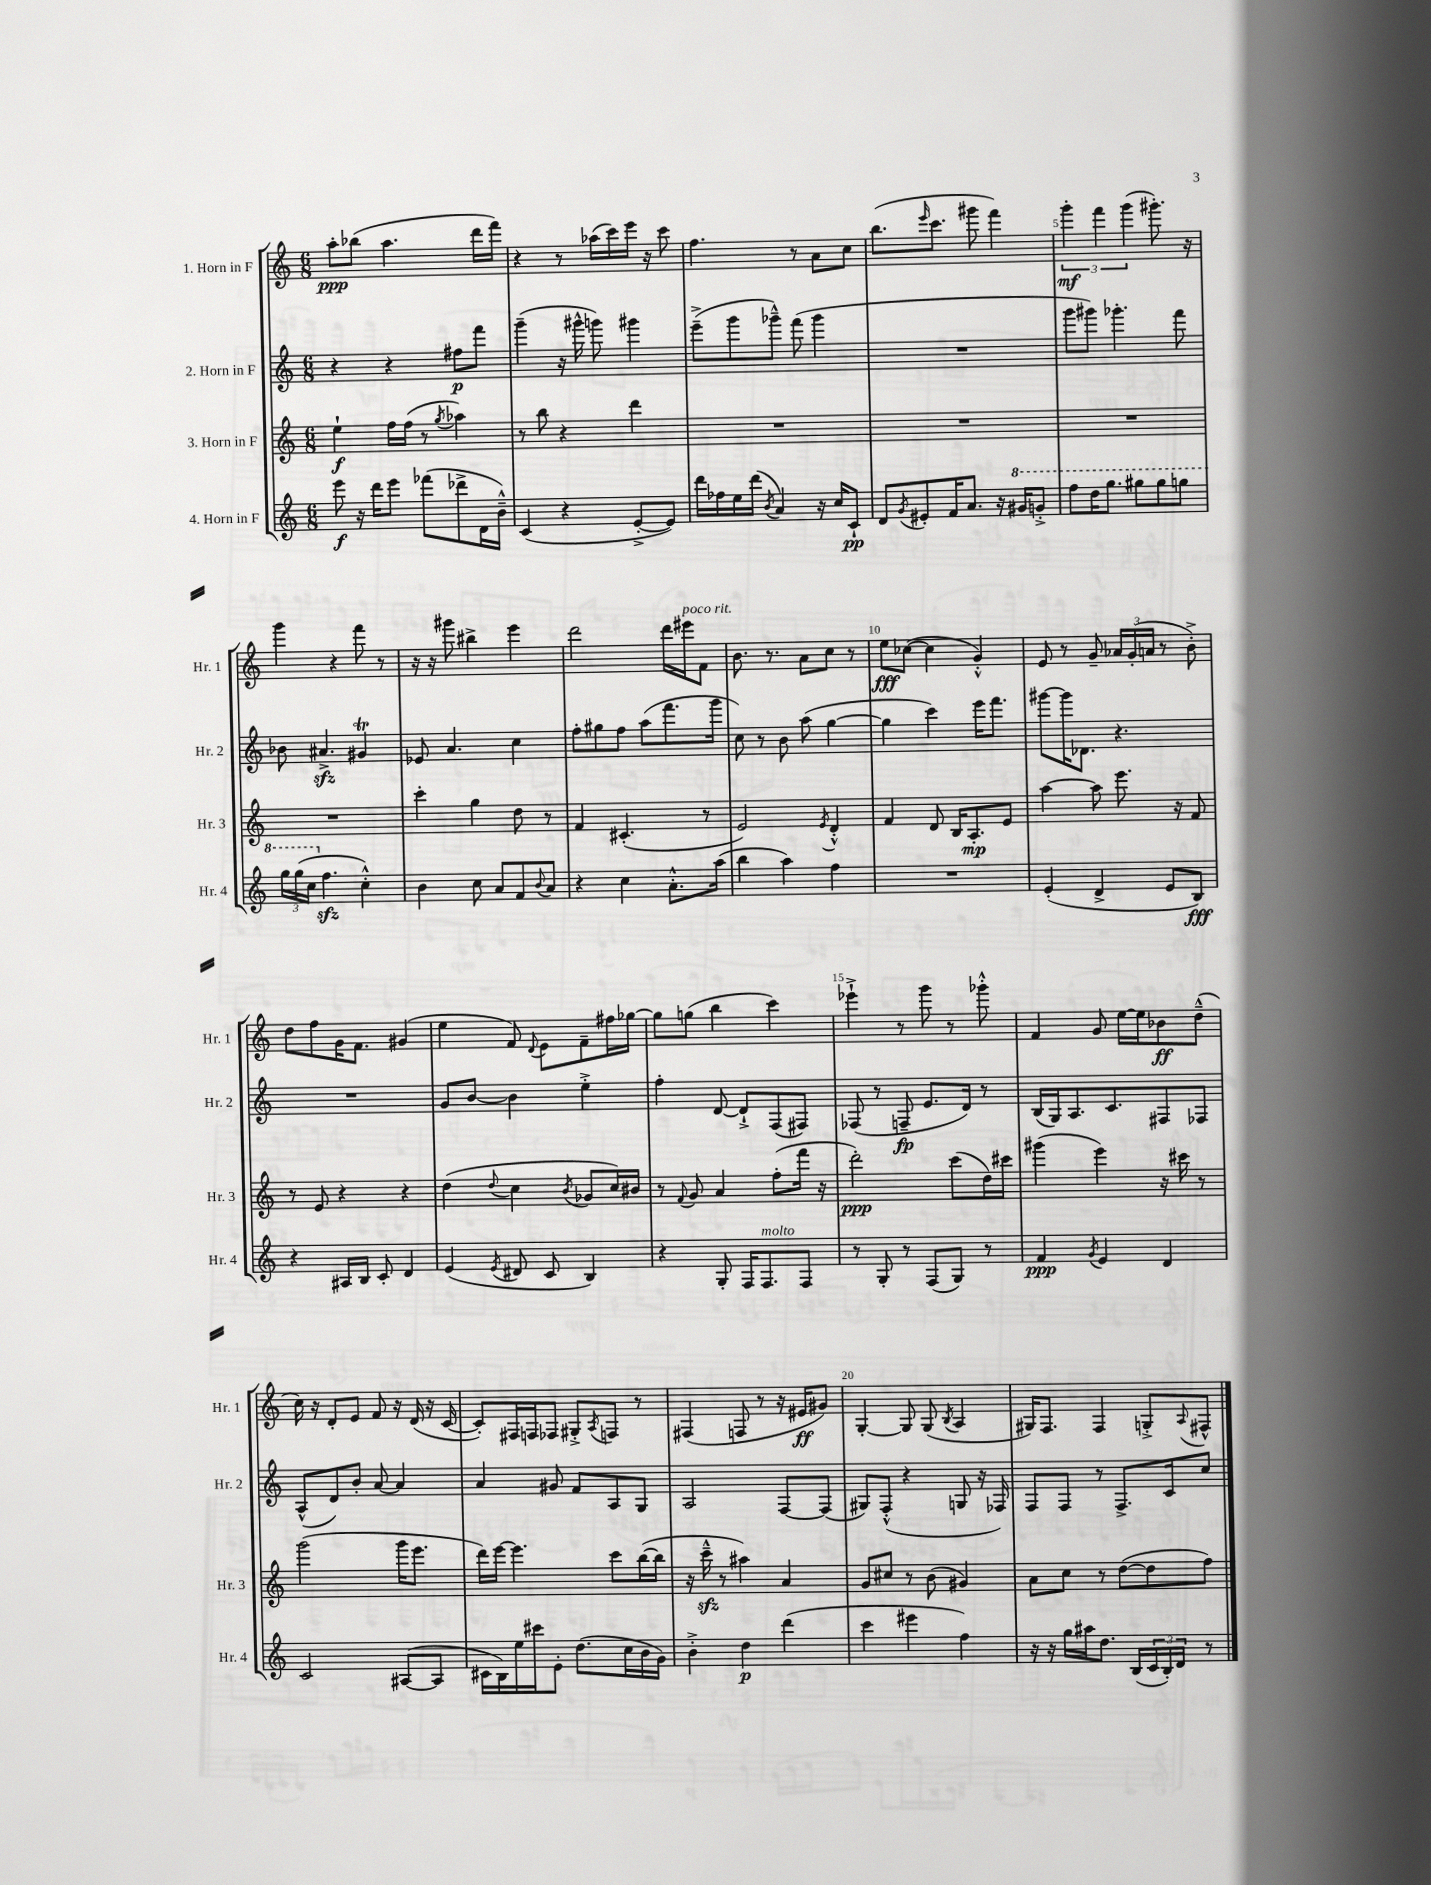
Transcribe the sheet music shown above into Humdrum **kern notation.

**kern	**kern	**kern	**kern
*staff4	*staff3	*staff2	*staff1
*clefG2	*clefG2	*clefG2	*clefG2
*k[]	*k[]	*k[]	*k[]
*M6/8	*M6/8	*M6/8	*M6/8
8eee	4ee`	4r	8aa'
16r	.	.	(8bb-
16ddd	.	.	.
8eee	16ff	4r	4.aa
.	(16ff	.	.
(8fff-	8r	.	.
.	8qgg	.	.
8ddd-^	4aa-)	8ff#	.
16d	.	8fff	16ddd
16b~^^)	.	.	16fff)
=	=	=	=
(4c	8r	(4ggg~	4r
.	8bb	.	.
4r	4r	16r	8r
.	.	16ggg#^^	.
.	.	8ggg)	(16aa-
.	.	.	16ccc)
[8e'^	4ddd	4ggg#	16eee
.	.	.	16r
8e])	.	.	8ccc
=	=	=	=
16ddd	2.r	(8eee~^	4.ff
16ff-	.	.	.
16ee	.	8ggg	.
(16ddd	.	.	.
8qb	.	.	.
4a)	.	8ggg-~^^)	.
.	.	(8fff	8r
16r	.	4ggg-	8a
16cc	.	.	.
8c`	.	.	8cc
=	=	=	=
8d	2.r	2.r	(8.bb
8qg	.	.	.
8e#'	.	.	.
.	.	.	16qqeee
.	.	.	8.ccc
16f	.	.	.
8.a	.	.	.
.	.	.	8ggg#
16r	.	.	4fff)
16gg#	.	.	.
8gg'^	.	.	.
=	=	=	=
8fff	2.r	8ggg	6ggg'
16ddd	.	8ggg#)	.
.	.	.	6fff
8.ggg	.	.	.
.	.	4.ggg-'	.
.	.	.	(6ggg
8ggg#	.	.	.
8ggg#	.	.	8.ggg#')
8ggg	.	8fff	.
.	.	.	16r
=	=	=	=
24ggg	2.r	8b-	4ggg
(24ggg	.	.	.
24ccc	.	.	.
4.ff	.	4.a#^	.
.	.	.	4r
4cc'^^)	.	4g#	8fff
.	.	.	8r
=	=	=	=
4b	4ccc'	8e-	16r
.	.	.	16r
.	.	4.a	8ggg#
8cc	4gg	.	4bb#^
8a	.	.	.
8f	8dd	4cc	4eee
8qqb	.	.	.
8a	8r	.	.
=	=	=	=
4r	4f	8ff'	2ddd
.	.	8gg#	.
4cc	(4.c#'	8ff	.
.	.	(8aa	.
8.a'^^	.	8.fff	16ddd
.	.	.	16eee#
.	8r	.	8f
(16aa	.	16ggg	.
=	=	=	=
4bb	2e)	8cc)	8.b
.	.	8r	.
.	.	.	8.r
4aa)	.	8b	.
.	.	(8aa	8a
.	8qe	.	.
4ff	4d'^^	[4gg	8cc
.	.	.	8r
=	=	=	=
2.r	4f	4gg]	8ee
.	.	.	([8cc-
.	8d	4ccc)	4cc-]
.	16B	.	.
.	8.A'	.	.
.	.	16eee	4g'^^)
.	.	8.fff	.
.	8e	.	.
=	=	=	=
(4e'	[4aa	[8ggg#	8e
.	.	16ggg#]	8r
.	.	8.d-	.
4d^	8aa]	.	8g~
.	8.eee	4.r	24a-
.	.	.	(24g'
.	.	.	24a
8e	.	.	8r
.	16r	.	.
8B)	8f	.	8b'^)
=	=	=	=
4r	8r	2.r	8dd
.	8e	.	8ff
16A#	4r	.	16g
16B	.	.	8.f
8c'	.	.	.
4d	4r	.	(4g#
=	=	=	=
(4e	(4dd	8g	4ee
.	.	[8b	.
8qe	8qqdd	.	.
8d#	4cc	4b]	8f)
.	.	.	8qqd
8c	.	.	8e
.	8qb	.	.
4B)	8g-	4ee'^	8f~
.	16cc)	.	16ff#
.	16b#	.	[16gg-
=	=	=	=
4r	8r	4ff'	8gg-]
.	8qqf	.	.
.	8g	.	(8gg
8G'	4a	[8d	4bb
16F	.	8d`^]	.
8.F	.	.	.
.	(8ff'	(8F	4ccc)
8F	16fff	8F#)	.
.	16r	.	.
=	=	=	=
8r	2ddd')	(8F-	4eee-`^
8G'	.	8r	.
8r	.	8F~	8r
(8F	.	8.e	8ggg
8G)	(8ccc	.	8r
.	.	16d)	.
8r	16dd)	8r	8ggg-'^^
.	16ccc#	.	.
=	=	=	=
4f	(4ggg#	(16B	4f
.	.	16G)	.
.	.	8.A	.
8qg	.	.	.
4e	4eee)	.	8g
.	.	8.c	.
.	.	.	[16ee
.	.	.	16ee]
4d	16r	8F#	8b-
.	16ccc#	.	.
.	8r	8F-	(8dd~^^
=	=	=	=
2c	(2ggg	(8A^^	16cc)
.	.	.	16r
.	.	8d)	8d'
.	.	8b'	8e
.	.	[8a	8f
([8A#	16ggg	4a]	16r
.	8.eee	.	(16d
8A#]	.	.	16r
.	.	.	[16c
=	=	=	=
16c#	16ddd)	4a	8c'])
16B)	[16eee	.	.
16ee	4.eee]	.	16F#
16ccc#	.	.	16F
8e'	.	8g#	8F-
(8.dd	.	8f	8G#'^
.	.	.	8qA
.	8ccc	8A	8F
16cc	.	.	.
16b	([16bb	8G	8r
16g)	16bb]	.	.
=	=	=	=
4b'^	16r	2A	(4F#
.	16ccc~^^	.	.
.	8r	.	.
4dd	4aa#)	.	8F
.	.	.	8r
(4ddd	4a	[8F	16r
.	.	.	16e#
.	.	(8F]	8g#)
=	=	=	=
4ccc	8g	8G#)	[4G'
.	8cc#	(8F'^^	.
4eee#	8r	4r	8G]
.	(8b	.	(8G
.	.	.	8qB
4ff)	4g#)	8G	4A
.	.	16r	.
.	.	16F-)	.
=	=	=	=
16r	8a	8F	16G#)
16r	.	.	8.F
16gg	8cc	8F	.
16aa#	.	.	.
8.dd	8r	8r	4F
.	([8dd	8.F^	.
(16B	.	.	.
24c	8dd]	.	8G'^
24B')	.	.	.
.	.	16c	.
24d	.	.	.
.	.	.	8qqA
8r	8ff)	8cc	8F#^^
==	==	==	==
*-	*-	*-	*-
